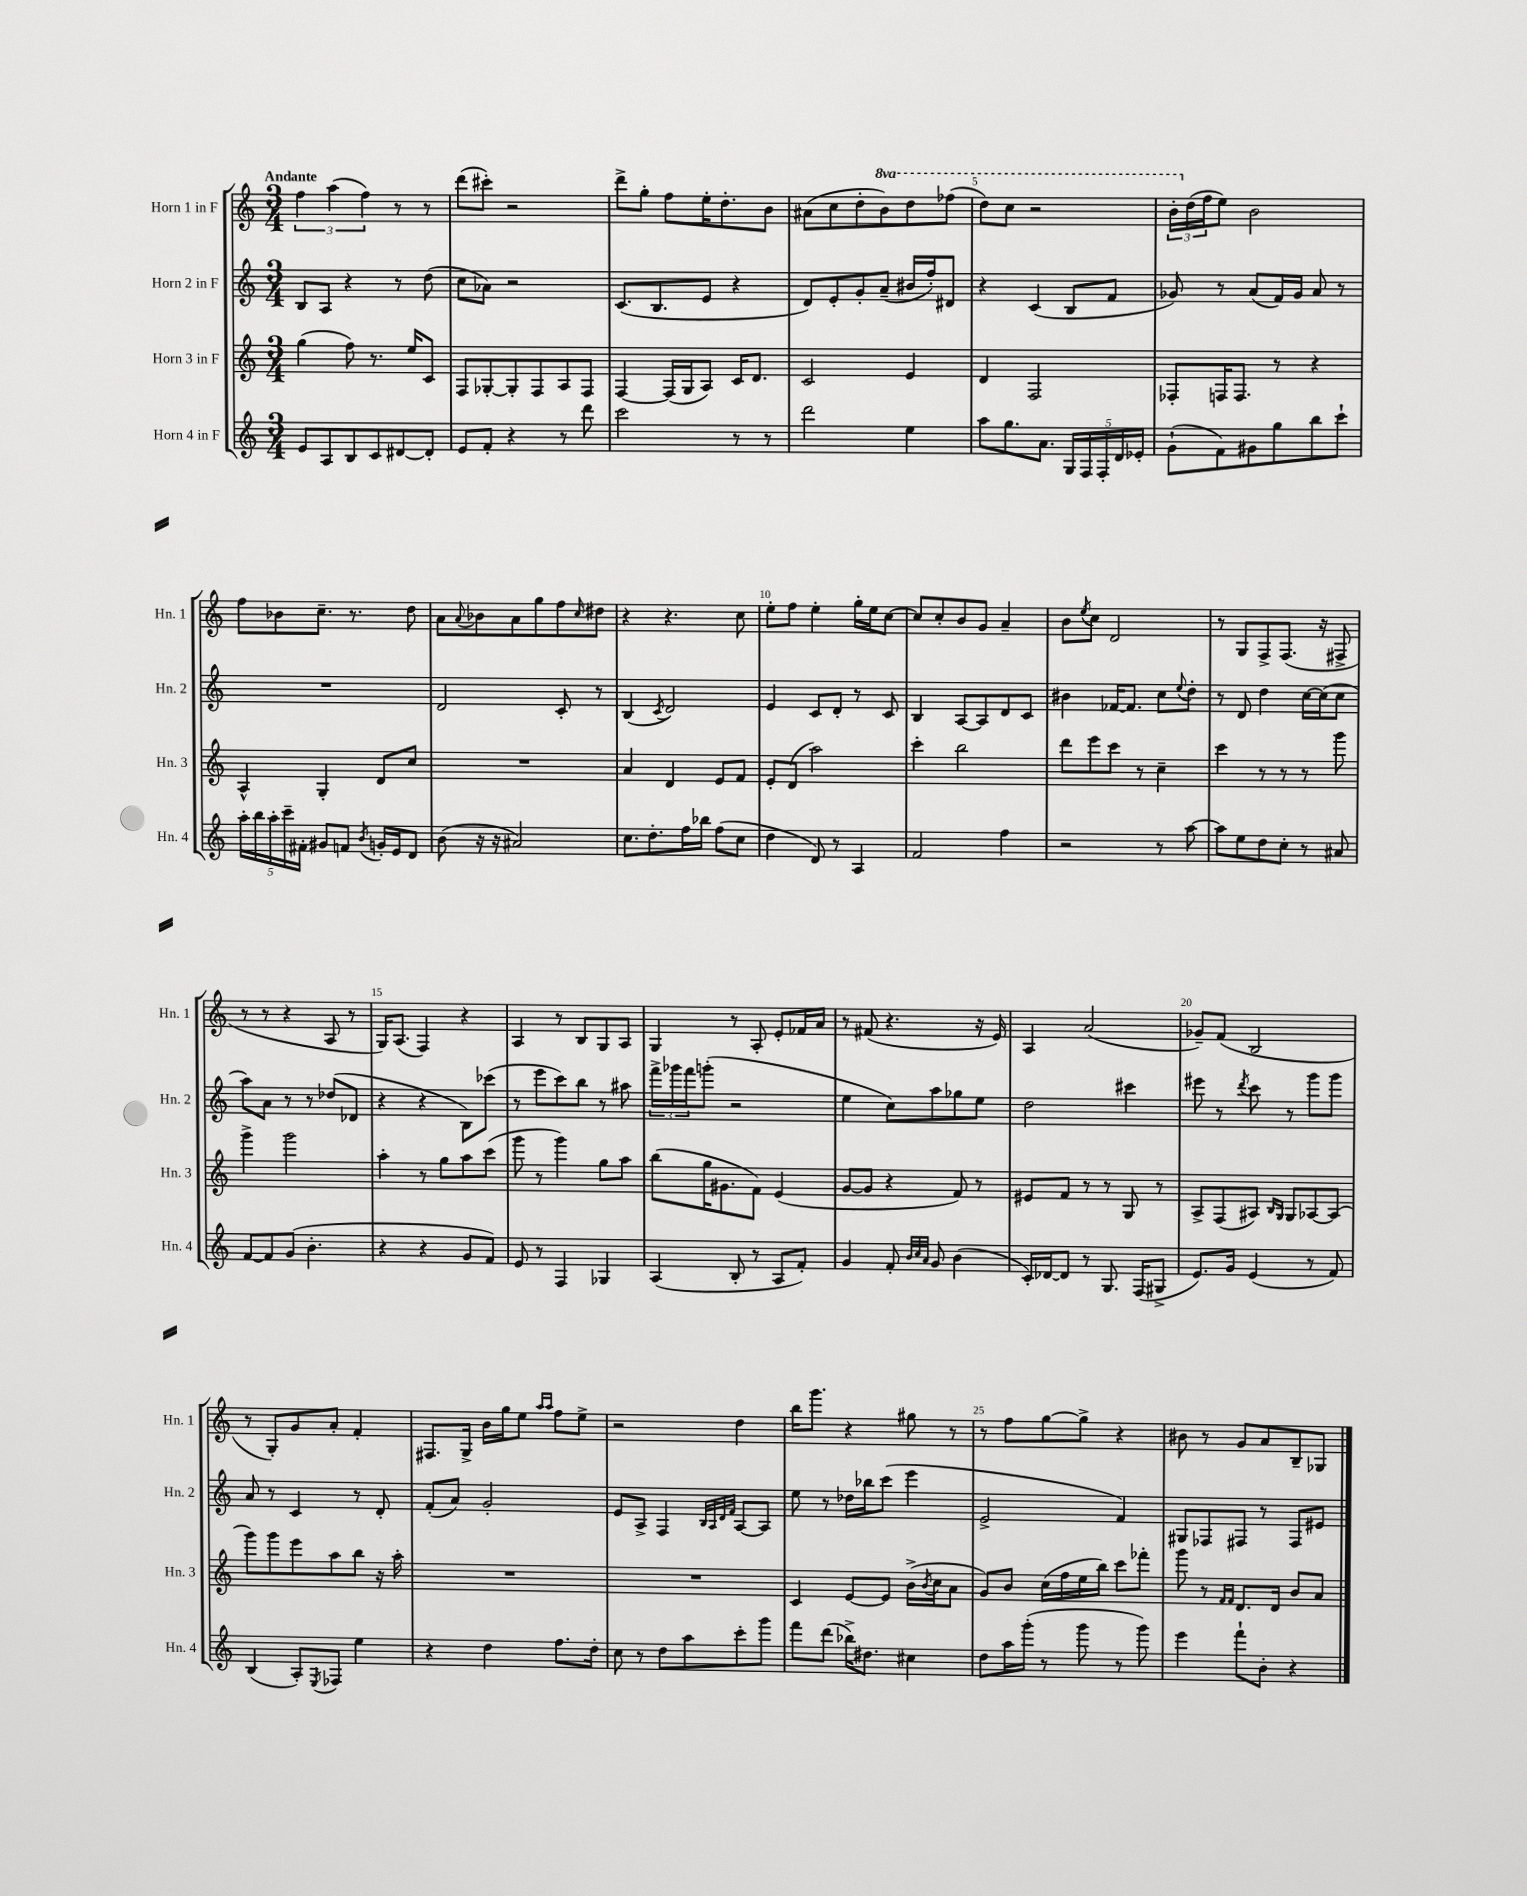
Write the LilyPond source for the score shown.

<<
\new StaffGroup <<
\new Staff = "s0" \with { instrumentName = "Horn 1 in F" shortInstrumentName = "Hn. 1" } {
    \clef treble \key c \major \numericTimeSignature \time 3/4 \set Staff.ottavationMarkups = #ottavation-simple-ordinals \tempo "Andante"
    \tuplet 3/2 { f''4 a''4( f''4) } r8 r8 |
    d'''8( cis'''8-.) r2 |
    d'''8-> g''8-. f''8 e''16-. d''8.-. b'8 |
    ais'8( c''8 d''8-. \ottava #1 b''8) d'''8 fes'''8( |
    d'''8) c'''8 r2 |
    \tuplet 3/2 { b''16-. \ottava #0 d''16( f''16 } e''8) b'2 |
    f''8 bes'8 c''8.-- r8. d''8 |
    a'8 \appoggiatura { a'8 } bes'8 a'8 g''8 f''8 \grace { c''16 } dis''8 |
    r4 r4. c''8 |
    e''8-. f''8 e''4-. g''16-. e''16 c''8~ |
    c''8 c''8-. b'8 g'8 a'4-- |
    b'8 \acciaccatura { e''8 } c''8 d'2 |
    r8 g8 f8-> f8.( r16 fis8-> |
    r8 r8 r4 a8 r8 |
    g16) a8.( f4) r4 |
    a4 r8 b8 g8 a8 |
    g4 r8 a8-. e'8-. fes'16 a'16 |
    r8 fis'8( r4. r16 e'16) |
    a4 a'2( |
    ges'8--) f'8( b2 |
    r8 g8-.) g'8 a'8-. f'4-. |
    fis8. g16-> b'16 g''16 e''8 \grace { a''16 a''16 } f''8 e''8-> |
    r2 d''4 |
    b''16 g'''8. r4 gis''8 r8 |
    r8 f''8 g''8~ g''8-> r4 |
    bis'8 r8 g'8 a'8 b8-- ges8 \bar "|." |
}
\new Staff = "s1" \with { instrumentName = "Horn 2 in F" shortInstrumentName = "Hn. 2" } {
    \clef treble \key c \major \numericTimeSignature \time 3/4
    b8 a8 r4 r8 d''8( |
    c''8 aes'8) r2 |
    c'8.( b8. e'8 r4 |
    d'8) e'8-. g'8-. a'8--( bis'16 f''16-.) dis'8 |
    r4 c'4( b8 f'8 |
    ges'8) r8 a'8( f'16) ges'16 a'8 r8 |
    R2. |
    d'2 c'8-. r8 |
    b4( \acciaccatura { c'8 } d'2) |
    e'4 c'8 d'8-. r8 c'8 |
    b4 a8~ a8 d'8 c'8 |
    bis'4 fes'16~ fes'8. c''8 \appoggiatura { e''8 } d''8-. |
    r8 d'8 d''4 c''16~ c''16( c''8 |
    a''8) a'8 r8 r8 des''8( des'8 |
    r4 r4 b8) ces'''8( |
    r8 e'''8 c'''8) b''8 r8 ais''8 |
    \tuplet 3/2 { f'''16-> ges'''16 f'''16 } g'''8-.( r2 |
    e''4 c''8) a''8 ges''8 e''8 |
    d''2 cis'''4 |
    eis'''8 r8 \acciaccatura { d'''8 } c'''8 r8 g'''8 g'''8 |
    a'8 r8 c'4 r8 d'8-. |
    f'8-.( a'8) g'2-. |
    e'8 a8-> f4 \grace { b32 a32 d'32 f'32 } a8~ a8 |
    e''8 r8 des''16 bes''16 c'''8( e'''4 |
    e'2-> f'4) |
    gis8 fes8 fis8 r8 fis8 eis'8 \bar "|." |
}
\new Staff = "s2" \with { instrumentName = "Horn 3 in F" shortInstrumentName = "Hn. 3" } {
    \clef treble \key c \major \numericTimeSignature \time 3/4
    g''4( f''8) r8. e''16 c'8 |
    f8 ges8~-. ges8-. f8 a8 f8 |
    f4~ f16( g16 a8) c'16 d'8. |
    c'2 e'4 |
    d'4 f2 |
    fes8-. f16 f8. r8 r4 |
    a4-^ g4-. d'8 c''8 |
    R2. |
    a'4 d'4 e'8 f'8 |
    e'8-. d'8( a''2) |
    c'''4-. b''2 |
    d'''8 e'''8 c'''8 r8 c''4-- |
    c'''4 r8 r8 r8 g'''8 |
    g'''4-> g'''2 |
    a''4-. r8 g''8 a''8 c'''8( |
    g'''8 r8 g'''4) g''8 a''8 |
    b''8( g''16 gis'8. f'8) e'4( |
    g'8~ g'8 r4 f'8) r8 |
    eis'8 f'8 r8 r8 g8 r8 |
    a8-> f8( ais8) \grace { b16 g16 } g8 aes8~ aes8( |
    g'''8) g'''8 e'''8 a''8 b''8 r16 a''16-. |
    R2. |
    R2. |
    c'4 e'8~ e'8 b'16->( \acciaccatura { b'8 } c''16 a'8 |
    g'8) b'8 c''16( f''16 e''16 b''16) c'''8 fes'''8-. |
    g'''8 r8 \grace { f'16 f'16 } d'8. d'16 b'8 a'8 \bar "|." |
}
\new Staff = "s3" \with { instrumentName = "Horn 4 in F" shortInstrumentName = "Hn. 4" } {
    \clef treble \key c \major \numericTimeSignature \time 3/4
    e'8 a8 b8 c'8 dis'8~ dis'8-. |
    e'8 f'8-. r4 r8 d'''8 |
    c'''2 r8 r8 |
    d'''2 e''4 |
    a''8 g''8. a'8. \tuplet 5/4 { g16 f16 f16-. d'16 ees'16-. } |
    g'8-!( f'8) gis'8 g''8 b''8 c'''8-! |
    \tuplet 5/4 { a''16-. b''16 a''16-. c'''16-- fis'16-. } gis'8 f'8 \acciaccatura { b'8 } g'16-. e'16 d'8 |
    b'8( r16 r16 ais'2) |
    c''8. d''8.-. f''16 bes''16 f''8( c''8 |
    d''4 d'8) r8 a4 |
    f'2 f''4 |
    r2 r8 a''8~ |
    a''8 e''8 d''8 c''8-. r8 ais'8 |
    f'8~ f'8 g'8( b'4.-. |
    r4 r4 g'8 f'8) |
    e'8 r8 f4 ges4 |
    a4( b8-. r8 a8 f'8-.) |
    g'4 f'8-. \grace { b'32 c''32 a'32 } g'8 b'4( |
    c'16-.) des'16~ des'8 r8 g8. f16( gis8-> |
    e'8.) g'16 e'4( r8 f'8) |
    b4( a8-.) \acciaccatura { e8 } fes8 e''4 |
    r4 d''4 f''8. d''16-. |
    c''8 r8 d''8 a''8 c'''8-. g'''8 |
    f'''8 d'''8( bes''16->) dis''8. cis''4 |
    d''8 a''16 g'''16-.( r8 g'''8 r8 g'''8) |
    e'''4 f'''8-! b'8-. r4 \bar "|." |
}
>>
>>
\layout { \context { \Score \override BarNumber.break-visibility = ##(#f #t #t) barNumberVisibility = #(every-nth-bar-number-visible 5) } }
